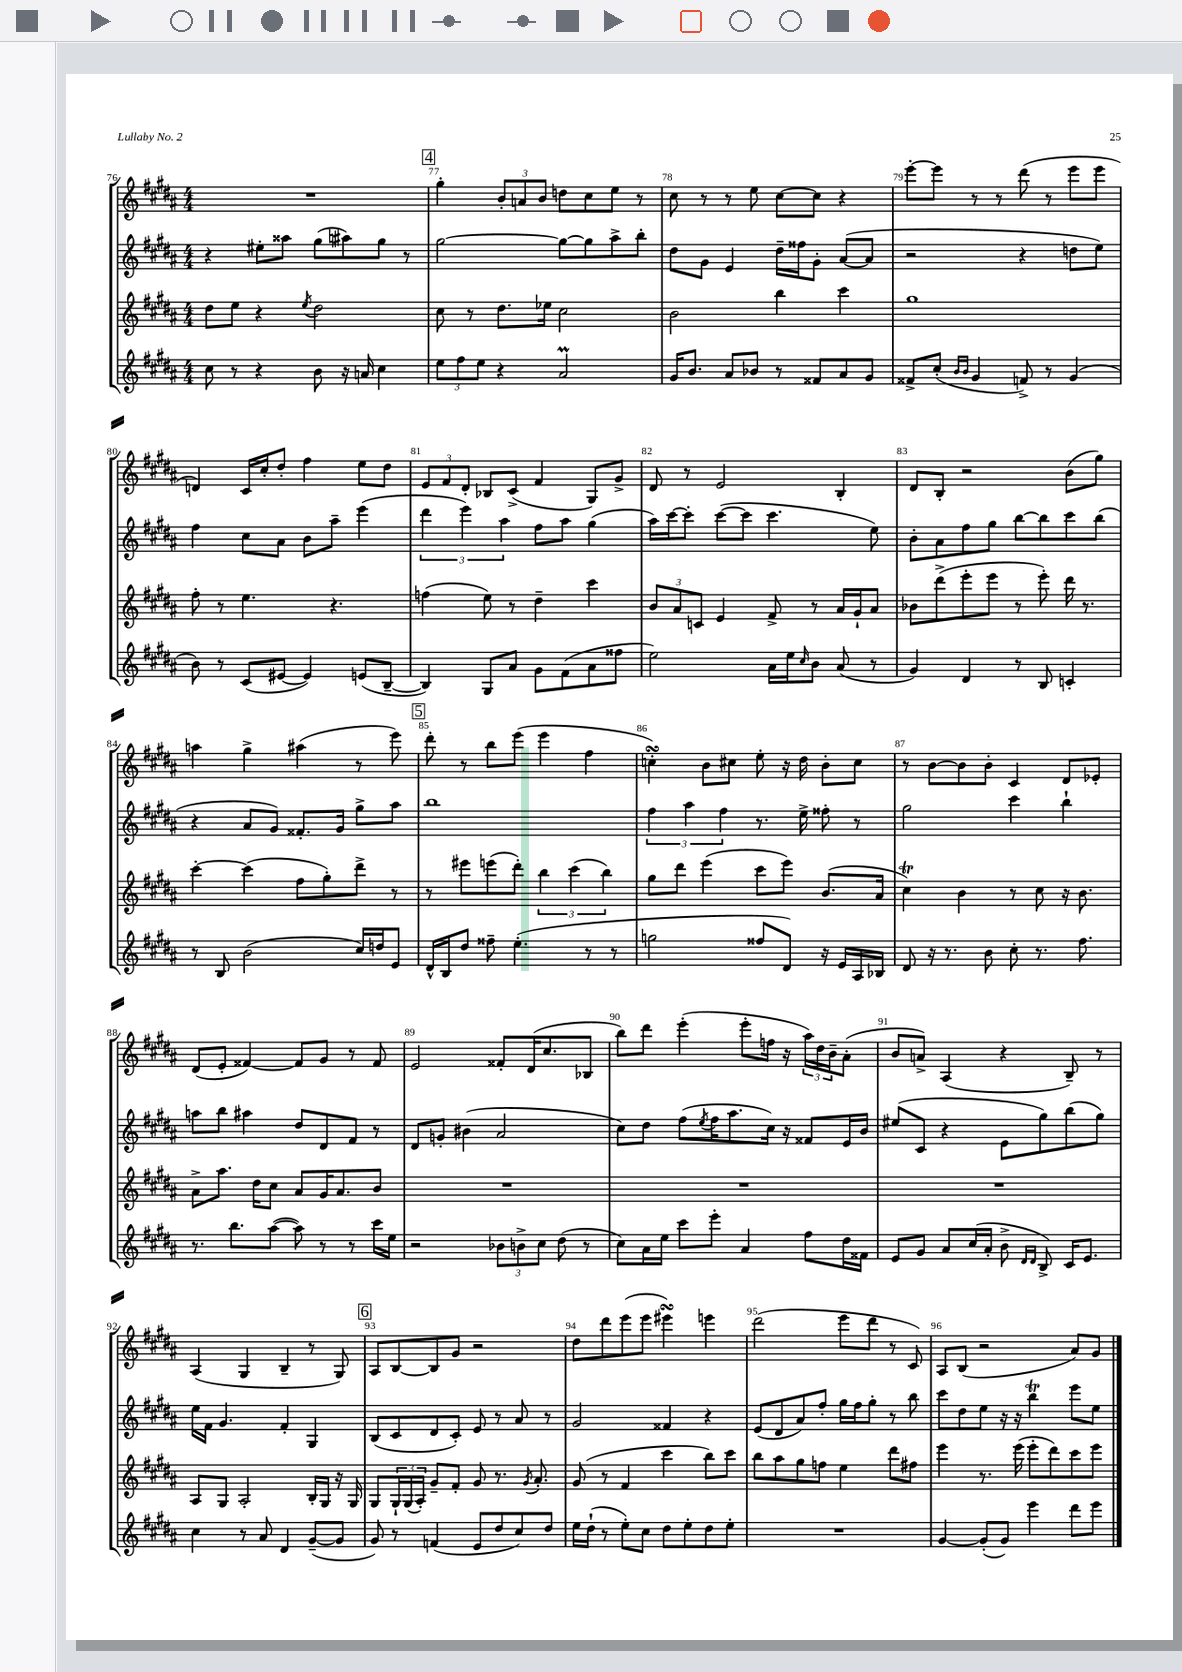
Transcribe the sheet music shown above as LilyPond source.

<<
\new StaffGroup <<
\new Staff = "s0" {
    \clef treble \key b \major \numericTimeSignature \time 4/4
    R1 |
    \mark \markup { \box "4" } gis''4-. \tuplet 3/2 { b'8-. a'8 b'8 } d''8 cis''8 e''8 r8 |
    cis''8 r8 r8 e''8 cis''8~ cis''8 r4 |
    e'''8~-. e'''8 r8 r8 dis'''8( r8 e'''8 e'''8 |
    d'4) cis'16 cis''16-. dis''8-. fis''4 e''8 dis''8 |
    \tuplet 3/2 { e'8 fis'8 dis'8-. } bes8 cis'8->( fis'4 gis8) gis'8-> |
    dis'8 r8 e'2 b4-. |
    dis'8 b8-. r2 b'8( gis''8) |
    a''4 gis''4-> ais''4( r8 e'''8) |
    \mark \markup { \box "5" } dis'''8-. r8 b''8 e'''8( e'''4 fis''4 |
    c''4-.\turn) b'8 cis''8 e''8-. r16 dis''16 b'8-. cis''8 |
    r8 b'8~ b'8 b'8-. cis'4 dis'8 ees'8-. |
    dis'8( e'8-. fisis'4~) fisis'8 gis'8 r8 fisis'8 |
    e'2 fisis'8-. dis'16( cis''8. bes8 |
    b''8) dis'''8 e'''4-.( e'''8-. f''16 r16 \tuplet 3/2 { ais''16) dis''16 b'16-- } ais'8-.( |
    b'8 a'8->) ais4( r4 b8--) r8 |
    ais4( gis4 b4-- r8 gis8) |
    \mark \markup { \box "6" } ais8 b8~ b8 gis'8 r2 |
    dis''8 dis'''8 e'''8( e'''8 eis'''4\turn) e'''4 |
    dis'''2( e'''8 dis'''8 r8 cis'8) |
    ais8 b8( r2 ais'8) gis'8 \bar "|." |
}
\new Staff = "s1" {
    \clef treble \key b \major \numericTimeSignature \time 4/4
    r4 eis''8-. aisis''8 gis''8( ais''8) gis''8 r8 |
    \mark \markup { \box "4" } gis''2~ gis''8~ gis''8 ais''8-> b''8-. |
    dis''8 gis'8 e'4 dis''16-- fisis''16 gis'8-. ais'8~( ais'8 |
    r2 r4 d''8 e''8) |
    fis''4 cis''8 ais'8 b'8 ais''8-- e'''4( |
    \tuplet 3/2 { dis'''4 e'''4) ais''4 } fis''8 ais''8 gis''4( |
    ais''16) cis'''16~ cis'''8-. cis'''8~( cis'''8 cis'''4. e''8) |
    b'8-. ais'8 fis''8 gis''8 b''8~ b''8 cis'''8 b''8( |
    r4 ais'8 gis'8) fisis'8.-. gis'16 gis''8-> ais''8 |
    \mark \markup { \box "5" } b''1 |
    \tuplet 3/2 { fis''4 ais''4 fis''4 } r8. e''16-> fisis''8-. r8 |
    gis''2 cis'''4 b''4-! |
    a''8 b''8 ais''4 dis''8 dis'8 fis'8 r8 |
    dis'8 g'8-. bis'4( ais'2 |
    cis''8) dis''8 fis''8( \acciaccatura { e''8 } fis''16 ais''8. cis''16) r16 fisis'8 e'16 b'16 |
    eis''8( cis'8 r4 e'8 gis''8) b''8( gis''8) |
    e''16 fis'16 gis'4. fis'4-. gis4 |
    \mark \markup { \box "6" } b8( cis'8 dis'8 cis'8-.) e'8 r8 ais'8 r8 |
    gis'2 fisis'4 r4 |
    e'8( dis'8 ais'8) fis''8-. gis''16 fis''16 gis''8-. r8 b''8 |
    cis'''8 dis''8 e''8 r16 r16 b''4\trill e'''8 e''8 \bar "|." |
}
\new Staff = "s2" {
    \clef treble \key b \major \numericTimeSignature \time 4/4
    dis''8 e''8 r4 \acciaccatura { e''8 } dis''2 |
    \mark \markup { \box "4" } cis''8 r8 dis''8. ees''16 cis''2 |
    b'2 b''4 cis'''4 |
    gis''1 |
    fis''8-. r8 e''4. r4. |
    f''4( e''8) r8 dis''4-- cis'''4 |
    \tuplet 3/2 { b'8 ais'8 c'8 } e'4 fis'8-> r8 ais'16 gis'16-! ais'8 |
    bes'8 dis'''8->( e'''8-. e'''8 r8 e'''8-.) dis'''16 r8. |
    cis'''4~-. cis'''4( fis''8 gis''8-.) dis'''8-> r8 |
    \mark \markup { \box "5" } r8 eis'''8 e'''8( dis'''8-.) \tuplet 3/2 { b''4 cis'''4( b''4) } |
    gis''8 dis'''8 e'''4( cis'''8 e'''8) b'8.( ais'16 |
    cis''4\trill) b'4 r8 cis''8 r16 b'8. |
    ais'8-> ais''8. dis''16 cis''8 ais'8 gis'16 ais'8. b'8 |
    R1 |
    R1 |
    R1 |
    ais8 gis8 ais2-. b16-. gis16 r16 gis16 |
    \mark \markup { \box "6" } gis8 \tuplet 3/2 { gis16-! gis16( ais16-.) } gis'8-- fis'8-. gis'8 r8. \acciaccatura { gis'8 } ais'8.-. |
    gis'8( r8 fis'4 cis'''4 b''8) cis'''8 |
    b''8 ais''8 gis''8 f''8 e''4 dis'''8 fis''8 |
    e'''4 r8. e'''16( e'''8-. dis'''8) cis'''8 e'''8 \bar "|." |
}
\new Staff = "s3" {
    \clef treble \key b \major \numericTimeSignature \time 4/4
    cis''8 r8 r4 b'8 r16 a'16 cis''4 |
    \mark \markup { \box "4" } \tuplet 3/2 { e''8 fis''8 e''8 } r4 ais'2\prall |
    gis'16 b'8. ais'8 bes'8 r8 fisis'8 ais'8 gis'8 |
    fisis'8-> cis''8-.( \grace { b'16 b'16 } gis'4 f'8->) r8 gis'4( |
    b'8) r8 cis'8( eis'8~ eis'4) e'8( b8~-- |
    b4) gis8 ais'8 gis'8 fis'8( ais'8 fisis''8 |
    e''2) ais'16 e''16 \grace { cis''16 } b'8 ais'8( r8 |
    gis'4) dis'4 r8 b8 c'4-. |
    r8 b8 b'2( cis''16) d''16 e'8 |
    \mark \markup { \box "5" } dis'16-^ b16 dis''8 fisis''8-- e''4.-.( r8 r8 |
    g''2 fisis''8 dis'8) r16 e'16 ais16 bes16 |
    dis'8 r16 r8. b'8 cis''8-. r8. fis''8. |
    r8. b''8. ais''8~( ais''8) r8 r8 cis'''16 e''16 |
    r2 \tuplet 3/2 { bes'8 b'8-> cis''8 } dis''8( r8 |
    cis''8) ais'16 e''16 cis'''8 e'''8-. ais'4 fis''8 dis''16 fisis'16 |
    e'8 gis'8 ais'8 cis''16( ais'16-. b'8-> \grace { dis'16 dis'16 } b8->) cis'16 e'8. |
    cis''4 r8 ais'8 dis'4 gis'8~--( gis'8 |
    \mark \markup { \box "6" } gis'8) r8 f'4( e'8 dis''8 cis''8) dis''8 |
    e''16 dis''16-!( r8 e''8-.) cis''8 dis''8 e''8-. dis''8 e''8-. |
    R1 |
    gis'4~ gis'8-.( gis'8) e'''4 dis'''8 e'''8 \bar "|." |
}
>>
>>
\layout { \context { \Score currentBarNumber = #76 \override BarNumber.break-visibility = ##(#f #t #t) barNumberVisibility = #all-bar-numbers-visible } }
